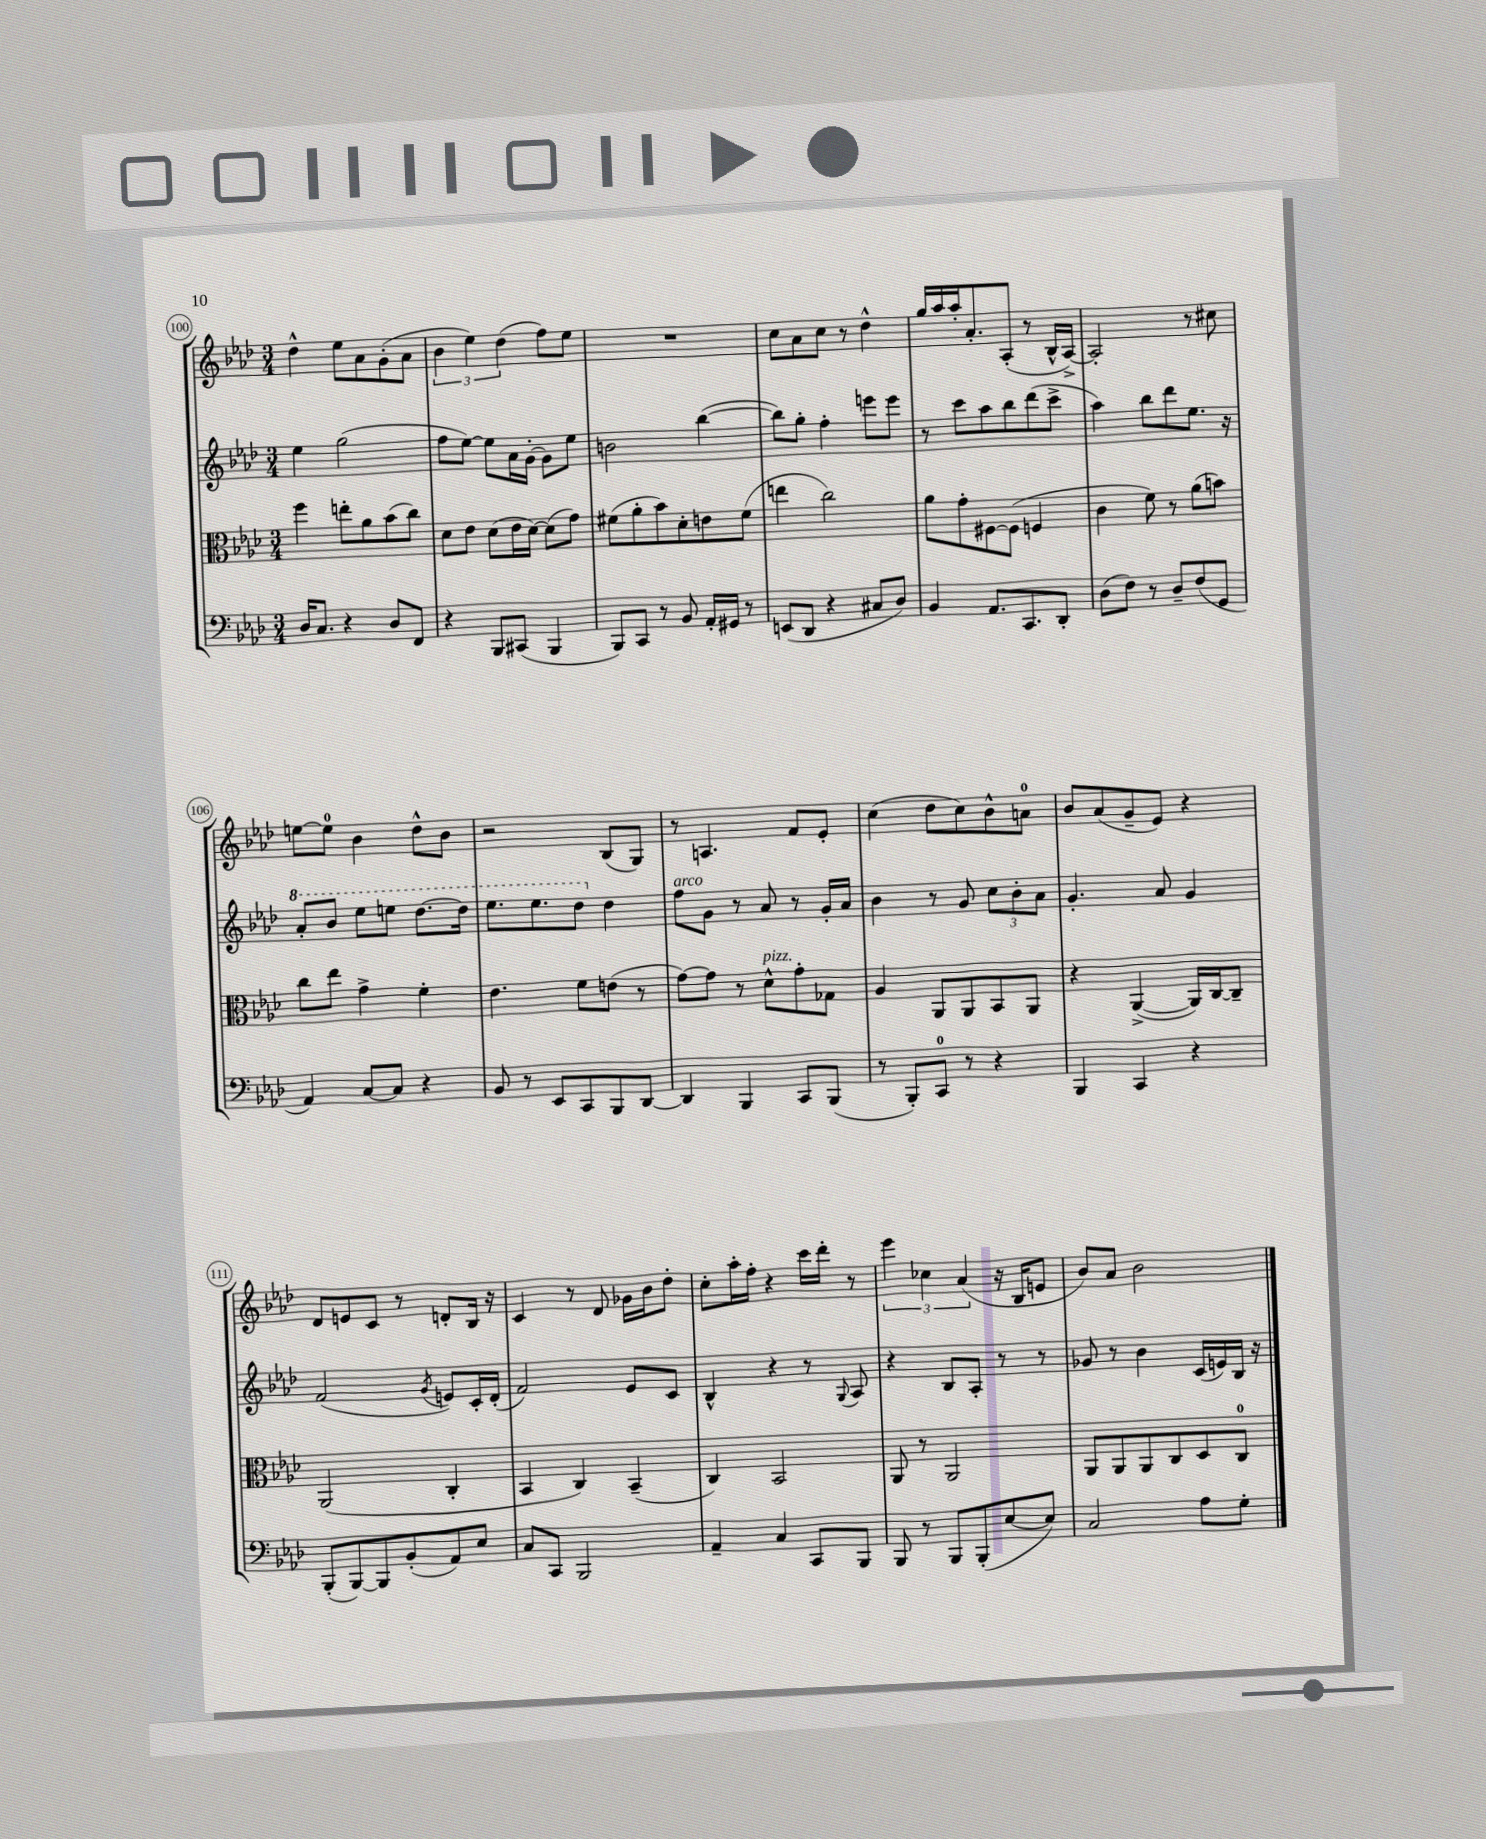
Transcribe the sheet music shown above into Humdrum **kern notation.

**kern	**kern	**kern	**kern
*staff4	*staff3	*staff2	*staff1
*clefF4	*clefC3	*clefG2	*clefG2
*k[b-e-a-d-]	*k[b-e-a-d-]	*k[b-e-a-d-]	*k[b-e-a-d-]
*M3/4	*M3/4	*M3/4	*M3/4
16D-	4ff	4ee-	4dd-^^
8.C	.	.	.
4r	8ee'	(2gg	8ee-
.	8a-	.	8a-
8D-	(8b-	.	(8g'
8FF	8cc)	.	8a-
=	=	=	=
4r	8d-	8ff	6b-
.	8e-	[8ee-)	.
.	.	.	6ee-)
8BBB-	(8d-	8ee-]	.
.	.	.	(6dd-
(8CC#	16e-	16a-	.
.	[16d-)	[16g'	.
4BBB-	(8d-]	8g]	8ff)
.	8g)	8ee-	8ee-
=	=	=	=
8BBB-)	(8f#	2b	2.r
8CC	8a-'	.	.
8r	8b-)	.	.
8BB-	8d-'	.	.
16AA-'	8e	([4bb-	.
16GG#	.	.	.
8r	(8f#	.	.
=	=	=	=
(8EE	4ee	8bb-])	8cc
8DD-	.	8gg'	8a-
4r	2cc)	4ff'	8cc
.	.	.	8r
8C#	.	8eee	4dd-^^
8D-)	.	8eee	.
=	=	=	=
4BB-	8a-	8r	16gg
.	.	.	16aa-
.	8g'	8ccc	16aa-'
.	.	.	8.a-'
8.AA-	[8F#	8aa-	.
.	(8F#]	8bb-	(8A-'
8.CC	.	.	.
.	4F	(8ddd-	8r
8DD-'	.	8ccc^	16B-^^
.	.	.	[16A-^)
=	=	=	=
(8D-	4c	4aa-)	2A-']
8F)	.	.	.
8r	8f)	8bb-	.
8D-~	8r	8ddd-	.
(8F	(8a-	8.ee-	8r
8GG	8b)	.	8cc#
.	.	16r	.
=	=	=	=
4AA-)	8cc	8aa-'	[8ee
.	8ee-	8bb-	8ee]
[8C	4g^	8eee-	4b-
8C]	.	8eee	.
4r	4f'	[8.ddd-	8dd-^^
.	.	.	8b-
.	.	16ddd-]	.
=	=	=	=
8BB-	4.e-	8.eee-	2r
8r	.	.	.
.	.	8.eee-	.
8EE-	.	.	.
8CC	8f	8ddd-	.
8BBB-	(8e	4dd-	(8B-
[8DD-	8r	.	8G)
=	=	=	=
4DD-]	[8g)	8ff	8r
.	8g]	8g	4.A
4BBB-	8r	8r	.
.	8d-^^	8a-	.
8CC	8g'	8r	8f
(8BBB-	8G-	16g'	8e-'
.	.	16a-	.
=	=	=	=
8r	4A-	4b-	(4cc
8BBB-')	.	.	.
8CC	8AA-	8r	8dd-
8r	8AA-	8g	8cc)
4r	8BB-	12cc	8b-^^
.	.	12b-'	.
.	8AA-	.	8a
.	.	12a-	.
=	=	=	=
4BBB-	4r	4.g'	8b-
.	.	.	(8a-
4CC	([4AA-^	.	8g~
.	.	8a-	8e-)
4r	16AA-])	4g	4r
.	[16C	.	.
.	8C~]	.	.
=	=	=	=
(8BBB-'	(2AA-	(2f	8d-
[8BBB-)	.	.	8e
8BBB-]	.	.	8c
(8BB-'	.	.	8r
.	.	8qg	.
8AA-)	4C'	8e)	8d'
8E-	.	16c'	16B-
.	.	(16d-'	16r
=	=	=	=
8C	4BB-	2f)	4c
8CC	.	.	.
2BBB-	4C)	.	8r
.	.	.	8d-
.	(4BB-~	8e-	16g-
.	.	.	16b-
.	.	8c	8dd-'
=	=	=	=
4AA-~	4C)	4B-^^	8cc'
.	.	.	16aa-'
.	.	.	16ff'
4C	2BB-	4r	4r
8CC	.	8r	16ccc
.	.	.	16ddd-'
.	.	8qqG	.
8BBB-	.	8A-	8r
=	=	=	=
8BBB-	8AA-	4r	6eee-
8r	8r	.	.
.	.	.	6cc-
8BBB-	2AA-	8B-	.
.	.	.	(6a-
(8BBB-'	.	8A-'	.
[8E-	.	8r	16r
.	.	.	16B-
8E-])	.	8r	8e
=	=	=	=
2C	8AA-	8g-	8b-)
.	8AA-	8r	8a-
.	8AA-	4b-	2b-
.	8C	.	.
8A-	8D-	(16c	.
.	.	16e)	.
8G'	8C	16B-	.
.	.	16r	.
==	==	==	==
*-	*-	*-	*-
